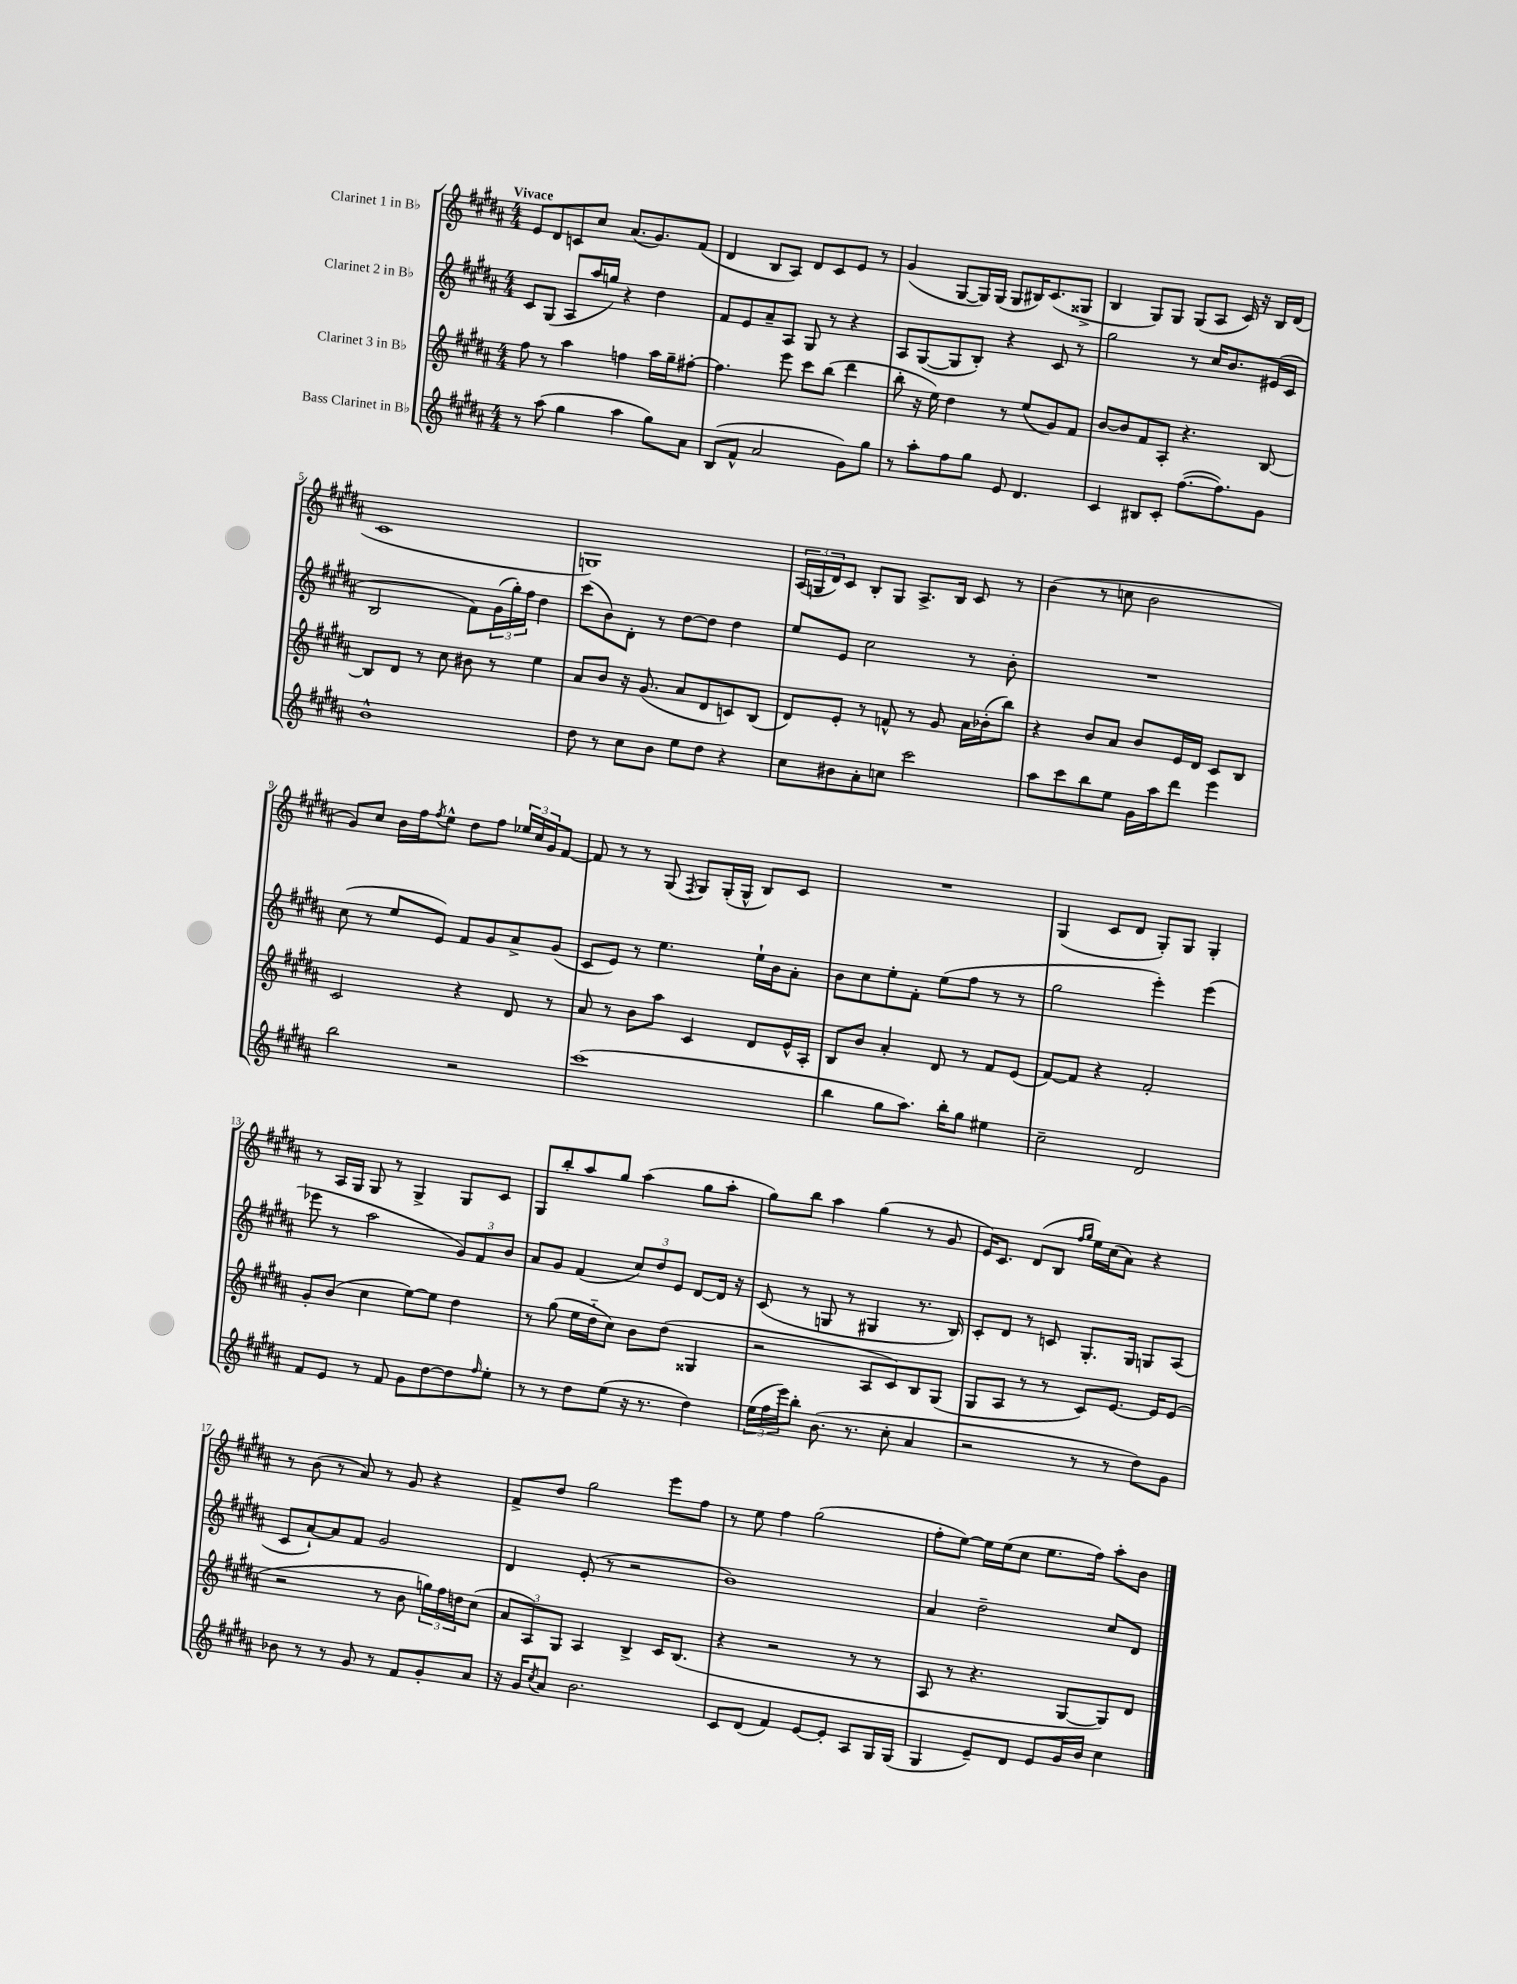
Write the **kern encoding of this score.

**kern	**kern	**kern	**kern
*part4	*part3	*part2	*part1
*staff4	*staff3	*staff2	*staff1
*I"Bass Clarinet in B♭	*I"Clarinet 3 in B♭	*I"Clarinet 2 in B♭	*I"Clarinet 1 in B♭
*clefG2	*clefG2	*clefG2	*clefG2
*k[f#c#g#d#a#]	*k[f#c#g#d#a#]	*k[f#c#g#d#a#]	*k[f#c#g#d#a#]
*M4/4	*M4/4	*M4/4	*M4/4
=1	=1	=1	=1
!	!	!	!LO:TX:a:B:t=Vivace
8r	8ff#\	8c#/L	8e/L
(8aa#\	8r	(8G#/J	8d#/
4gg#\	4aa#\	8A#/L	8cn/
.	.	16aa#/L	8cc#/J
.	.	16ggn/JJ)	.
4aa#\	4ffn\	4r	(8.a#/L
.	.	.	8.g#/)
8gg#\L)	16aa#\LL	4dd#\	.
.	16gg#~\J	.	.
8a#\J	[8ff#X'\J	.	(8f#/J
=2	=2	=2	=2
(8B/L	4.ff#\]	8f#/L	4d#/
8f#^^/J	.	8e/	.
2a#/	.	8a#~/	8B/L
.	8eee\	8A#/J	8A#/J)
.	8ccc#\L	8G#/	8d#/L
.	(8bb\J	8r	8c#/
8g#\L)	4ddd#\	4r	8e/J
8gg#\J	.	.	8r
=3	=3	=3	=3
8r	8bb'\	8A#/L	(4g#/
8aa#'\L	16r	([8G#/	.
.	16ee\)	.	.
8ff#\	4dd#\	8G#/]	[8G#/L
8gg#\J	.	8B'/J)	16G#/L])
.	.	.	(16G#/JJ
8e/	8r	4r	8G#/L
4.d#/	(8ee/L	.	16B#X/K)
.	.	.	(8.c#/
.	8g#/)	8c#/	.
.	8f#/J	8r	8G##X^/J
=4	=4	=4	=4
4c#/	[8b/L	2gg#\	4B/
.	8b/]	.	.
8B#X/L	8f#/	.	8G#/L)
8c#'/J	8A#'/J	.	8G#/J
([8.ff#\L	4.r	8r	(8G#/L
.	.	16cc#/KL	8A#/J
8.ff#\])	.	8.b/	.
.	.	.	16c#/)
.	.	.	16r
8g#\J	[8B/	(16e#X/L	16B/LL
.	.	16c#/JJ	(16d#/JJ
!!LO:LB:g=z
=5	=5	=5	=5
1b^^	8B/L]	2B/	1c#
.	8d#/J	.	.
.	8r	.	.
.	8cc#\	.	.
.	8b#X\	8f#\L)	.
.	8r	(24g#\L	.
.	.	24gg#'\)	.
.	.	24ff#\JJ	.
.	4ee\	4dd#\	.
=6	=6	=6	=6
8dd#\	8a#/L	(8ccc#\L	1Gn)
8r	8b/J	8b\)	.
8cc#\L	16r	8d#'\J	.
.	(8.g#/	.	.
8b\J	.	8r	.
8ee\L	8a#/L	[8dd#\L	.
8dd#\J	8d#/	8dd#\J]	.
4r	8cn/)	4dd#\	.
.	(8B/J	.	.
=7	=7	=7	=7
8cc#\L	8d#/L)	8ee/L	(24A#/LL
.	.	.	24Gn/
.	.	.	24d#/J)
8b#X\	8e'/J	8e/J	8c#/J
8a#'\	8r	2cc#\	8B'/L
8ccn\J	8fn^^/	.	8G/J
2ccc#\	8r	.	8.A#^/L
.	8g#/	.	.
.	.	.	16B/Jk
.	16a#\LL	8r	8c#/
.	(16b-X'\J	.	.
.	8bb\J)	8b'\	8r
=8	=8	=8	=8
8aa#\L	4r	1r	(4b\
8ccc#\	.	.	.
8bb\	8b/L	.	8r
8ee\J	8a#/J	.	8ccn\
16g#\LL	8b/L	.	2b\
16aa#\J	.	.	.
8ddd#\J	16e/L	.	.
.	16d#/JJ	.	.
4eee\	8c#/L	.	.
.	8B/J	.	.
!!LO:LB:g=z
=9	=9	=9	=9
2bb\	2c#/	(8cc#\	8g#/L)
.	.	8r	8cc#/J
.	.	8ee/L	16b\LL
.	.	.	16ff#\J
.	.	.	8qff#/
.	.	8e/J)	8ee^^\J
2r	4r	8f#/L	8dd#\L
.	.	8g#/	8ff#\J
.	8d#/	8a#^/	24ee-X/LL
.	.	.	24cc#/
.	.	.	24g#/J
.	8r	(8g#/J	[8f#/J
=10	=10	=10	=10
(1ccc#	8a#/	8c#/L	8f#/]
.	8r	8e/J)	8r
.	8b\L	8r	8r
.	8aa#\J	4.ee\	(8G#/
.	.	.	8qF#/
.	4c#/	.	8G#/L)
.	.	.	(16G#'/L
.	.	.	16G#^^/JJ
.	8d#/L	16ee`\LL	8B/L)
.	.	16b\J	.
.	16e^^/L	8a#'\J	8c#/J
.	16A#'/JJ	.	.
=11	=11	=11	=11
4bb\	8B/L	8b\L	1r
.	8b/J	8cc#\	.
8gg#\L	4a#'/	8ee'\	.
8.aa#\J)	.	8f#'\J	.
.	8d#/	(8ee\L	.
16bb'\KL	.	.	.
8gg#\J	8r	8ff#\J	.
4ee#X\	8f#/L	8r	.
.	(8e/J	8r	.
=12	=12	=12	=12
2cc#~\	[8f#/L)	2gg#\	(4G#/
.	8f#/J]	.	.
.	4r	.	8c#/L
.	.	.	8d#/J
2d#/	2f#'/	4eee'\)	8G#'/L)
.	.	.	8G#/J
.	.	(4eee\	4G#'/
!!LO:LB:g=z
=13	=13	=13	=13
8f#/L	8g#'/L	8eee-X\	8r
8e/J	(8b/J	8r	16A#/LL
.	.	.	16G#/JJ
8r	4cc#\	2aa#\	8G#/
8f#/	.	.	8r
8g#\L	[8ee\L)	.	4G#^/
[8dd#\	8ee\J]	.	.
8dd#\]	4dd#\	12g#/L)	8G#/L
.	.	12f#/	.
16qqff#/	.	.	.
8ee'\J	.	.	8c#/J
.	.	12b/J	.
=14	=14	=14	=14
8r	8r	8a#/L	8G#/L
8r	(8gg#\	8g#/J	8bb'/
8dd#\L	16ee\LL	(4f#/	8aa#/
.	16dd#\J	.	.
(8ee\J	8cc#\J)	.	8gg#/J
16r	8b\L	12cc#/L)	(4aa#\
8.r	.	.	.
.	.	12dd#/	.
.	(8dd#\J	.	.
.	.	12e/J	.
4dd#\)	4G##X/	[8d#/L	8gg#\L
.	.	16d#/Jk]	8aa#'\J
.	.	16r	.
=15	=15	=15	=15
(24ee\LL	2r	(8c#/	8gg#\L)
24ff#\	.	.	.
24eee\J)	.	.	.
8bb'\J	.	8r	8bb\J
(8.b\	.	8Gn/	4aa#\
.	.	8r	.
8.r	.	.	.
.	8A#/L	4G#X/	(4gg#\
8cc#'\	8c#/)	.	.
4a#/	8B/	8.r	8r
.	(8G#/J	.	8g#/
.	.	16B/)	.
=16	=16	=16	=16
2r	8G#/L	8c#'/L	16e/KL)
.	.	.	8.c#/J
.	8A#/J	8d#/J	.
.	8r	8r	(8d#/L
.	8r	8cn/	8B/J
.	.	.	16qqff#/LL
.	.	.	16qqgg#/JJ
8r	8c#/L)	8.G#'/L	16ee\LL)
.	.	.	(16cc#\J
8r	[8.e/J	.	8a#\J)
.	.	16G#/Jk	.
8dd#\L)	.	8Gn/L	4r
.	16e/KL]	.	.
8g#\J	(8e/J	(8A#/J	.
!!LO:LB:g=z
=17	=17	=17	=17
8b-X\	2r	8c#/L	8r
8r	.	[8a#`/)	(8b\
8r	.	8a#/]	8r
8g#/	.	8f#/J	8a#/)
8r	8r	2g#/	8r
8f#/L	8b\	.	8g#/
8g#'/	24ggn\LL)	.	4r
.	24ff#\	.	.
.	24ddn\J	.	.
8a#/J	(8cc#\J	.	.
=18	=18	=18	=18
16r	12a#/L	4d#/	8f#^/L
16g#/KL	.	.	.
.	12A#/)	.	.
8qcc#/	.	.	.
8a#/J	.	.	8dd#/J
.	12G#/J	.	.
2.b\	4A#/	(8e'/	2gg#\
.	.	8r	.
.	4B^/	2r	.
.	16c#/KL	.	8eee\L
.	(8.B/J	.	.
.	.	.	8ff#\J
=19	=19	=19	=19
8c#/L	4r	1b)	8r
(8d#/J	.	.	8ee\
4f#/)	2r	.	4ff#\
[8e/L	.	.	(2gg#\
8e'/J]	.	.	.
8A#/L	8r	.	.
16G#/L	8r	.	.
(16G#/JJ	.	.	.
=20	=20	=20	=20
4G#/	8A#/	4a#/	8ff#'\L
.	8r	.	[8ee\J)
8e~/L)	4.r	2dd#~\	16ee\LL]
.	.	.	(16ee\J
8d#/J	.	.	8cc#\J
8e/L	.	.	8.ee\L
16g#/L	[8G#/L	.	.
16b/JJ	.	.	16ff#\Jk)
4cc#\	8G#/])	8cc#/L	8aa#'\L
.	8d#/J	8d#/J	8b\J
==	==	==	==
*-	*-	*-	*-
